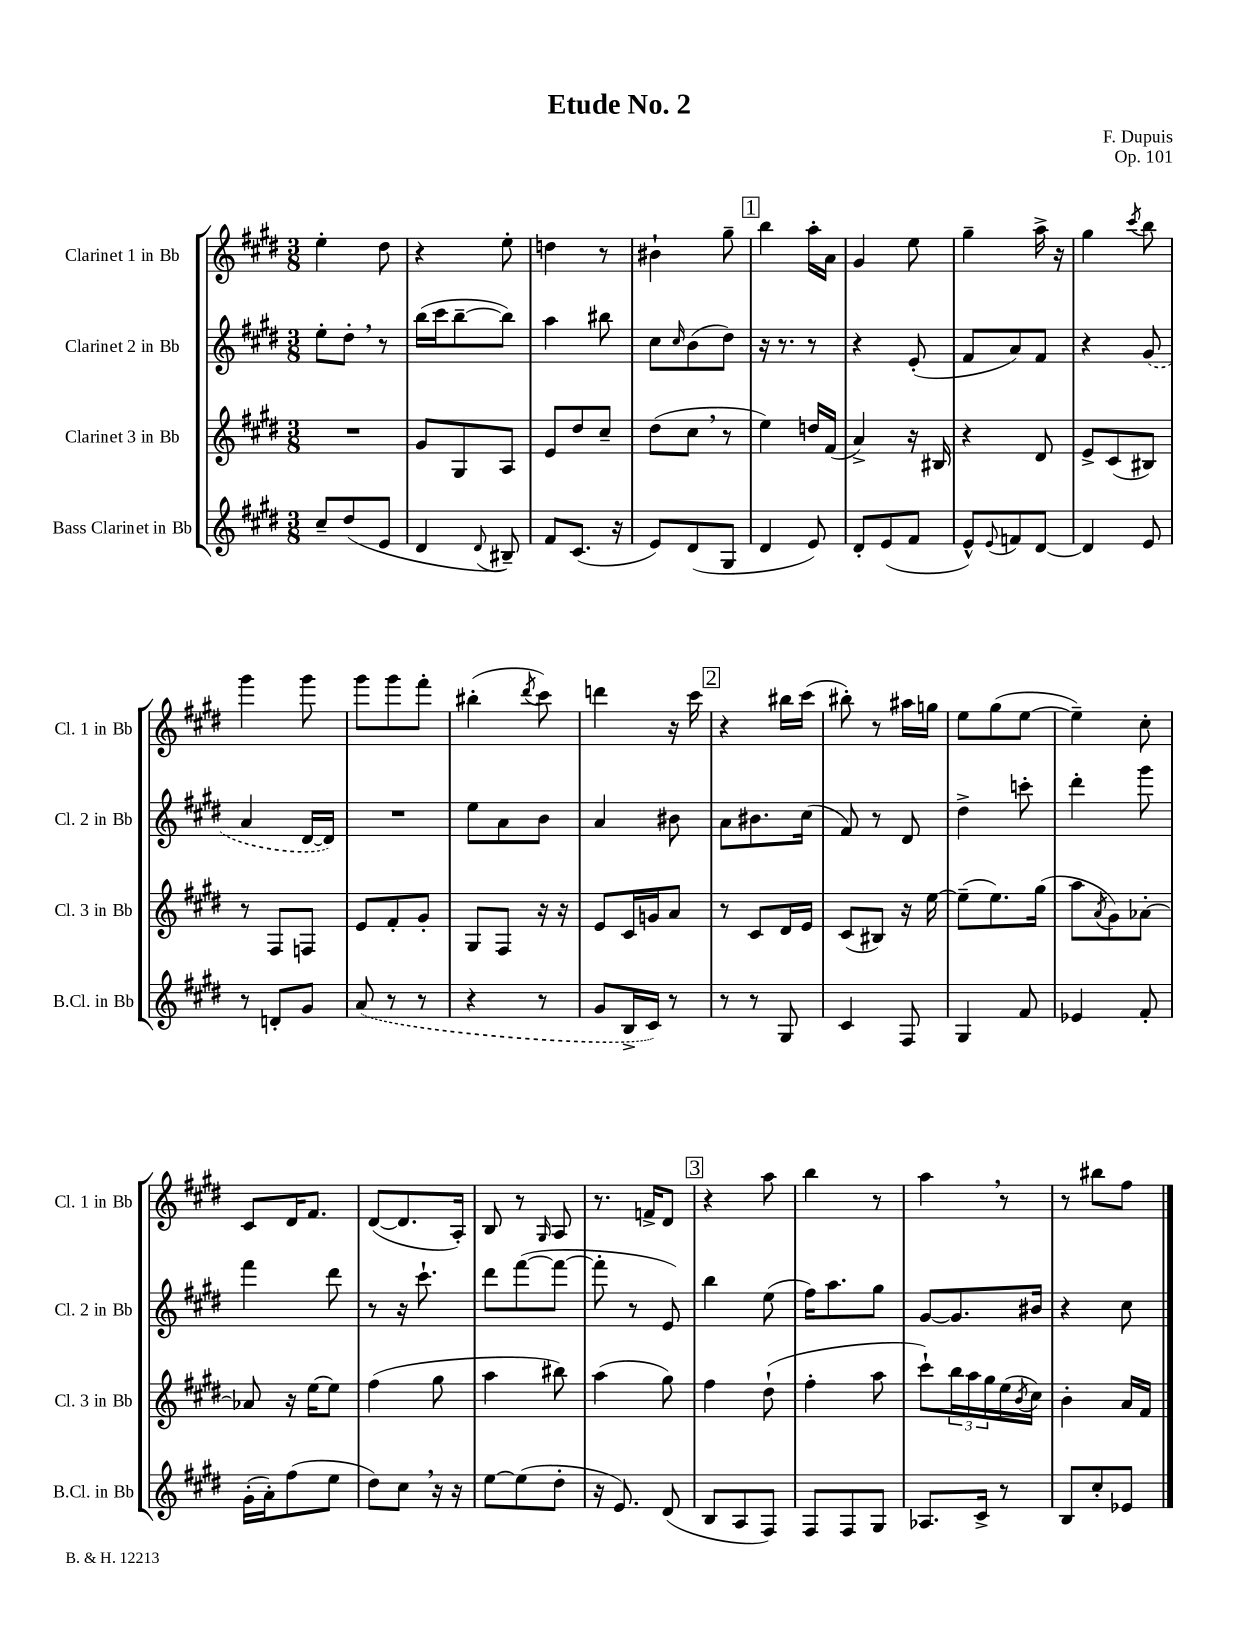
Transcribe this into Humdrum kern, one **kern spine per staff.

**kern	**kern	**kern	**kern
*staff4	*staff3	*staff2	*staff1
*clefG2	*clefG2	*clefG2	*clefG2
*k[f#c#g#d#]	*k[f#c#g#d#]	*k[f#c#g#d#]	*k[f#c#g#d#]
*M3/8	*M3/8	*M3/8	*M3/8
8cc#~	4.r	8ee'	4ee'
(8dd#	.	8dd#'	.
8e	.	8r	8dd#
=	=	=	=
4d#	8g#	(16bb	4r
.	.	16ccc#	.
.	8G#	[8bb~	.
8qqd#	.	.	.
8B#~)	8A	8bb])	8ee'
=	=	=	=
8f#	8e	4aa	4dd
(8.c#	8dd#	.	.
.	8cc#~	8bb#	8r
16r	.	.	.
=	=	=	=
8e)	(8dd#	8cc#	4b#`
.	.	16qqcc#	.
(8d#	8cc#	(8b	.
8G#	8r	8dd#)	8gg#~
=	=	=	=
4d#	4ee)	16r	4bb
.	.	8.r	.
8e)	16dd	8r	16aa'
.	(16f#	.	16a
=	=	=	=
8d#'	4a^)	4r	4g#
(8e	.	.	.
8f#	16r	(8e'	8ee
.	16B#	.	.
=	=	=	=
8e^^)	4r	8f#	4gg#~
8qqe	.	.	.
8f	.	8a)	.
[8d#	8d#	8f#	16aa^
.	.	.	16r
=	=	=	=
4d#]	8e^	4r	4gg#
.	(8c#	.	.
.	.	.	8qccc#
8e	8B#)	(8g#	8bb
=	=	=	=
8r	8r	4a	4ggg#
8d'	8F#	.	.
8g#	8F	[16d#	8ggg#
.	.	16d#])	.
=	=	=	=
(8a	8e	4.r	8ggg#
8r	8f#'	.	8ggg#
8r	8g#'	.	8fff#'
=	=	=	=
4r	8G#	8ee	(4bb#'
.	8F#	8a	.
.	.	.	8qddd#
8r	16r	8b	8ccc#)
.	16r	.	.
=	=	=	=
8g#	8e	4a	4ddd
16B^	16c#	.	.
16c#)	16g	.	.
8r	8a	8b#	16r
.	.	.	16ccc#
=	=	=	=
8r	8r	8a	4r
8r	8c#	8.b#	.
8G#	16d#	.	16bb#
.	16e	(16cc#	(16ccc#
=	=	=	=
4c#	(8c#	8f#)	8bb#')
.	8B#)	8r	8r
8F#	16r	8d#	16aa#
.	[16ee	.	16gg
=	=	=	=
4G#	(8ee~]	4dd#^	8ee
.	8.ee)	.	(8gg#
8f#	.	8ccc'	[8ee
.	(16gg#	.	.
=	=	=	=
4e-	8aa	4ddd#'	4ee~])
.	8qa	.	.
.	8g#)	.	.
8f#'	[8a-'	8ggg#	8cc#'
=	=	=	=
(16g#'	8a-]	4fff#	8c#
16a')	.	.	.
(8ff#	16r	.	16d#
.	[16ee	.	8.f#
8ee	8ee]	8ddd#	.
=	=	=	=
8dd#)	(4ff#	8r	([8d#
8cc#	.	16r	8.d#]
.	.	8.ccc#`	.
16r	8gg#	.	.
16r	.	.	16A')
=	=	=	=
[8ee	4aa	8ddd#	8B
(8ee]	.	([8fff#	8r
.	.	.	16qqG#
8dd#'	8bb#)	8fff#_	8A
=	=	=	=
16r	(4aa	8fff#']	8.r
8.e)	.	.	.
.	.	8r	.
.	.	.	16f^
(8d#	8gg#)	8e)	8d#
=	=	=	=
8B	4ff#	4bb	4r
8A	.	.	.
8F#)	(8dd#`	(8ee	8aa
=	=	=	=
8F#	4ff#'	16ff#)	4bb
.	.	8.aa	.
8F#	.	.	.
8G#	8aa	8gg#	8r
=	=	=	=
8.A-	8ccc#`)	[8g#	4aa
.	24bb	8.g#]	.
.	24aa	.	.
16c#^	.	.	.
.	24gg#	.	.
8r	(16ee	.	8r
.	8qb	.	.
.	16cc#)	16b#	.
=	=	=	=
8B	4b'	4r	8r
8cc#'	.	.	8bb#
8e-	16a	8cc#	8ff#
.	16f#	.	.
==	==	==	==
*-	*-	*-	*-
